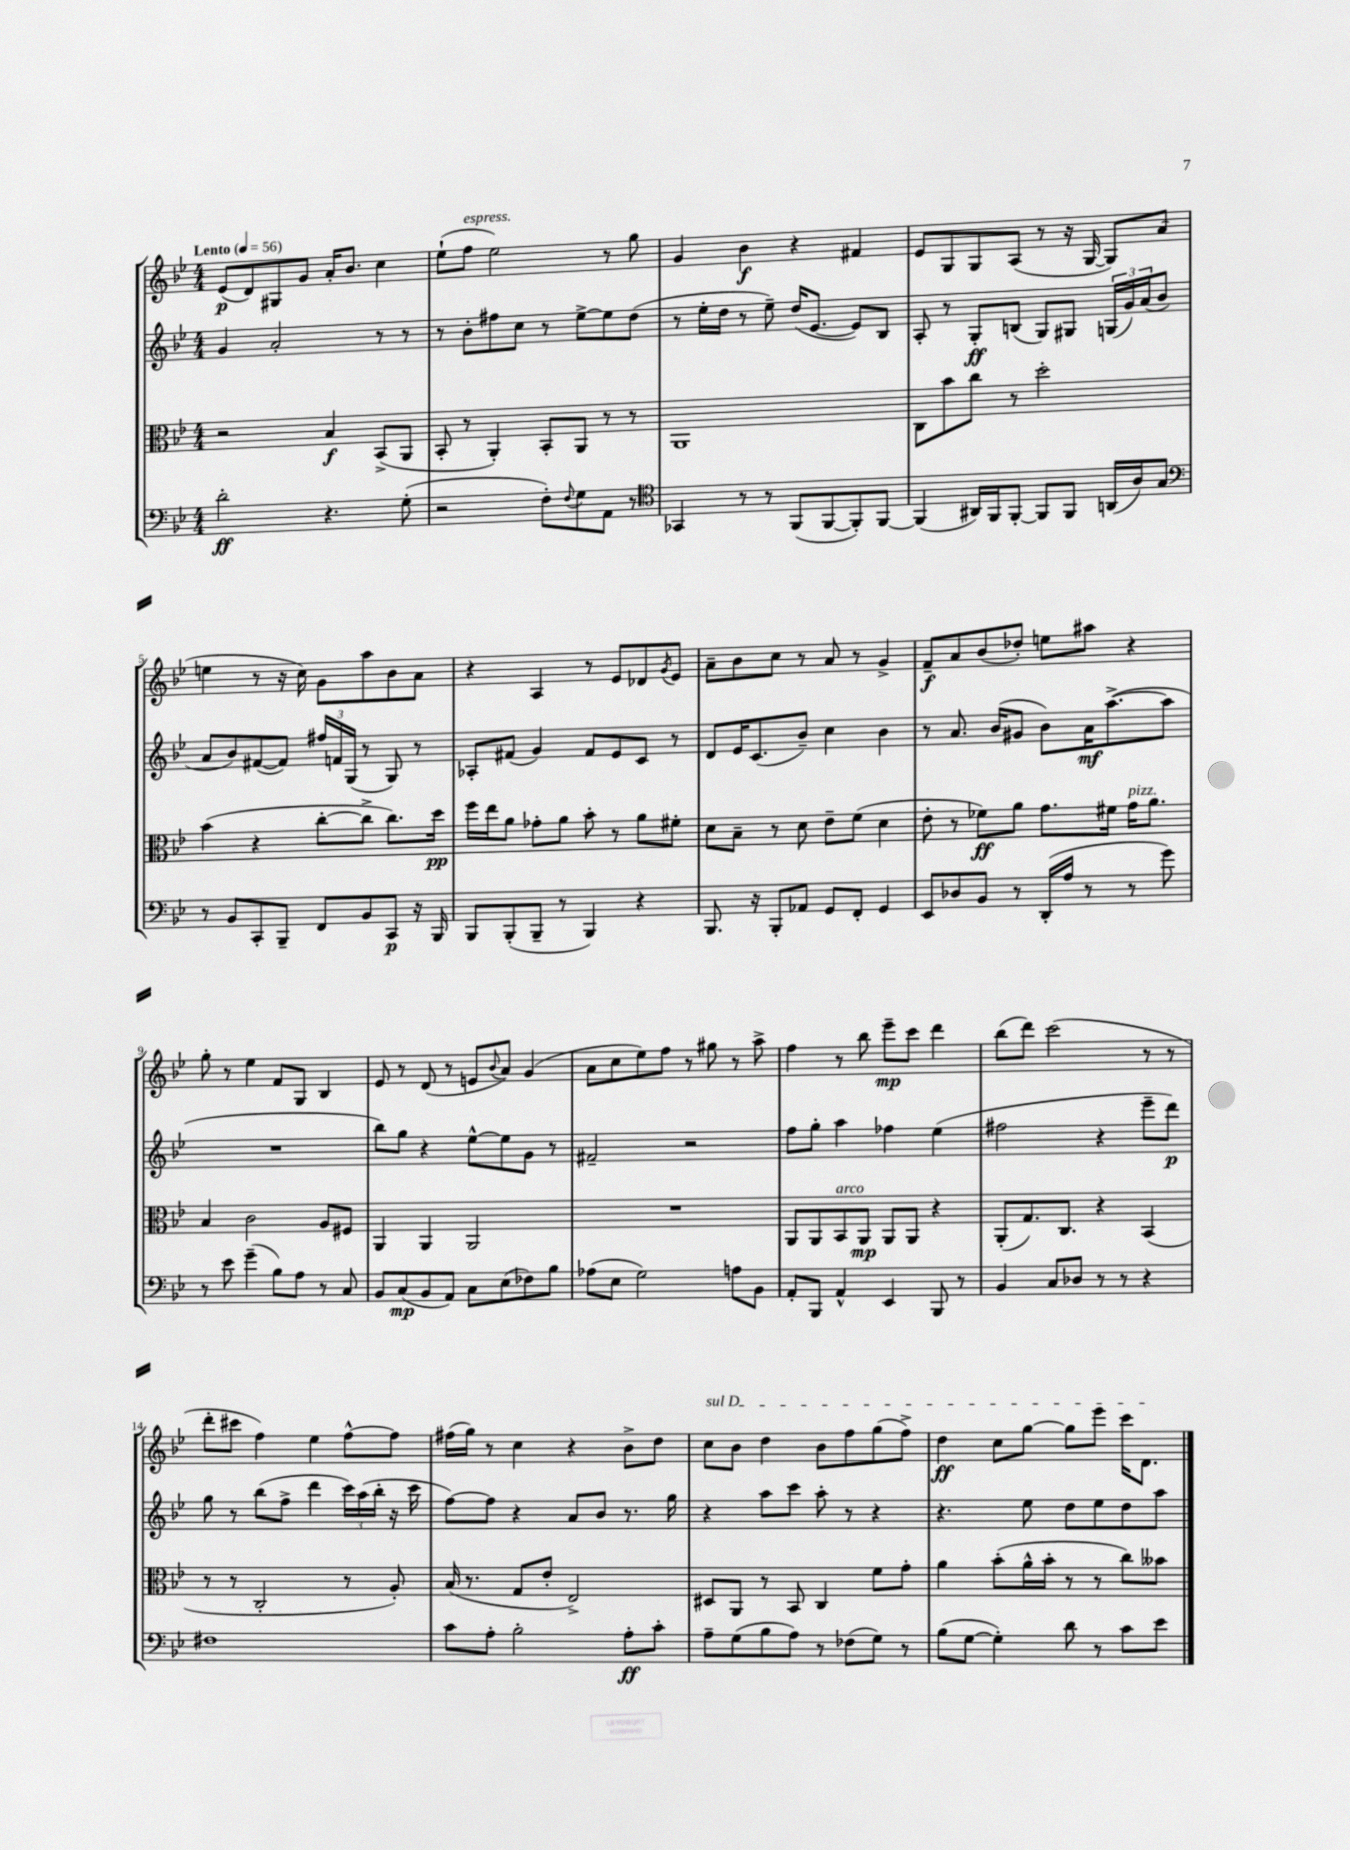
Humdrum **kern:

**kern	**dynam	**kern	**dynam	**kern	**dynam	**kern	**dynam
*part4	*part4	*part3	*part3	*part2	*part2	*part1	*part1
*staff4	*staff4	*staff3	*staff3	*staff2	*staff2	*staff1	*staff1
*clefF4	*	*clefC3	*	*clefG2	*	*clefG2	*
*k[b-e-]	*	*k[b-e-]	*	*k[b-e-]	*	*k[b-e-]	*
*M4/4	*	*M4/4	*	*M4/4	*	*M4/4	*
*MM56	*	*MM56	*	*MM56	*	*MM56	*
=1	=1	=1	=1	=1	=1	=1	=1
!	!	!	!	!	!	!LO:TX:a:B:t=Lento	!
2d'\	ff	2r	.	4g/	.	(8e-/L	p
.	.	.	.	.	.	8d/)	.
.	.	.	.	2a'/	.	8G#X/	.
.	.	.	.	.	.	8g/J	.
4.r	.	4B-/	f	.	.	16a'/KL	.
.	.	.	.	.	.	8.b-/J	.
.	.	(8BB-^/L	.	8r	.	4cc\	.
(8G'\	.	8AA/J	.	8r	.	.	.
=2	=2	=2	=2	=2	=2	=2	=2
2r	.	8BB-'/	.	8r	.	(8ee-`\L	.
!	!	!	!	!	!	!LO:TX:a:i:t=espress.	!
.	.	8r	.	8b-'\L	.	8ff\J	.
.	.	4AA'/)	.	8ff#X\	.	2ee-\)	.
.	.	.	.	8cc\J	.	.	.
8F'\L)	.	8BB-'/L	.	8r	.	.	.
8qqF/	.	.	.	.	.	.	.
8G\	.	8AA/J	.	[8ee-^\L	.	.	.
8AA\J	.	8r	.	8ee-\]	.	8r	.
8r	.	8r	.	(8dd\J	.	8gg\	.
=3	=3	=3	=3	=3	=3	=3	=3
*clefC4	*	*	*	*	*	*	*
4GG-X/	.	1AA	.	8r	.	4g/	.
.	.	.	.	16ee-'\LL	.	.	.
.	.	.	.	16dd\JJ	.	.	.
8r	.	.	.	8r	.	4b-\	f
8r	.	.	.	8ee-~\)	.	.	.
(8FF/L	.	.	.	(16dd/KL	.	4r	.
.	.	.	.	[8.e-/J	.	.	.
[8FF/	.	.	.	.	.	.	.
8FF'/])	.	.	.	8e-/L])	.	4f#X/	.
[8FF/J	.	.	.	8B-/J	.	.	.
=4	=4	=4	=4	=4	=4	=4	=4
(4FF/]	.	8C\L	.	8A'/	.	8e-/L	.
.	.	8b-\	.	8r	.	8G/	.
16AA#X/LL)	.	8cc\J	.	8G'/L	ff	8G/	.
16FF/J	.	.	.	.	.	.	.
[8FF'/J	.	8r	.	(8Bn/J	.	(8A/J	.
8FF/L]	.	2dd'\	.	8G/L)	.	8r	.
8FF/J	.	.	.	8G#X/J	.	16r	.
.	.	.	.	.	.	[16G/	.
(16AAn/LL	.	.	.	(24Gn/LL	.	8G/L])	.
.	.	.	.	24g/)	.	.	.
16A/J)	.	.	.	.	.	.	.
.	.	.	.	(24a/J	.	.	.
8G/J	.	.	.	8b-/J	.	(8a/J	.
!!LO:LB:g=z
=5	=5	=5	=5	=5	=5	=5	=5
*clefF4	*	*	*	*	*	*	*
8r	.	(4b-\	.	8a/L	.	4een\	.
8BB-/L	.	.	.	8b-/)	.	.	.
8CC'/	.	4r	.	([8f#X/	.	8r	.
8BBB-~/J	.	.	.	8f#/J])	.	16r	.
.	.	.	.	.	.	16cc\)	.
8FF/L	.	[8cc'\L	.	24ff#X/LL	.	8g\L	.
.	.	.	.	24fn/	.	.	.
.	.	.	.	(24G/JJ	.	.	.
8BB-/	.	8cc^\J]	.	8r	.	8aa\	.
8CC/J	p	8.cc\L)	.	8G/)	.	8b-\	.
16r	.	.	.	8r	.	8a\J	.
16BBB-/	.	16dd\Jk	pp	.	.	.	.
=6	=6	=6	=6	=6	=6	=6	=6
8BBB-/L	.	16ff\LL	.	8A-X'/L	.	4r	.
.	.	16ee-\J	.	.	.	.	.
(8BBB-'/	.	8a\J	.	(8f#X/J	.	.	.
8BBB-~/J	.	8g-X'\L	.	4g/)	.	4A/	.
8r	.	8a\J	.	.	.	.	.
4BBB-/)	.	8b-'\	.	8f#/L	.	8r	.
.	.	8r	.	8e-/	.	8e-/L	.
4r	.	8a\L	.	8c/J	.	8d-X/	.
.	.	.	.	.	.	8qg/	.
.	.	8f#X'\J	.	8r	.	8e-/J	.
=7	=7	=7	=7	=7	=7	=7	=7
8.BBB-/	.	8d\L	.	8d/L	.	8a~\L	.
.	.	8B-~\J	.	16e-/K	.	8b-\	.
16r	.	.	.	(8.c/	.	.	.
8BBB-'/L	.	8r	.	.	.	8cc\J	.
8AA-X/J	.	8d\	.	8b-~/J)	.	8r	.
8GG/L	.	8e-~\L	.	4cc\	.	8a/	.
8FF'/J	.	(8f\J	.	.	.	8r	.
4GG/	.	4d\	.	4b-\	.	4g^/	.
=8	=8	=8	=8	=8	=8	=8	=8
8EE-/L	.	8e-'\	.	8r	.	8f~/L	f
8D-X/	.	8r	.	8.a/	.	8a/	.
8BB-/J	.	8f-X\L)	ff	.	.	(8b-/	.
.	.	.	.	(16b-/KL	.	.	.
8r	.	8a\J	.	8g#X/J	.	8dd-X'/J)	.
(16DD'/LL	.	8.g\L	.	8b-\L)	.	8een\L	.
16A/JJ	.	.	.	.	.	.	.
8r	.	.	.	16a\K	mf	8aa#X\J	.
.	.	16f#X\Jk	.	([8.aa^\	.	.	.
!	!	!LO:TX:a:i:t=pizz.	!	!	!	!	!
8r	.	16g\KL	.	.	.	4r	.
.	.	8.a\J	.	.	.	.	.
8g\)	.	.	.	8aa\J]	.	.	.
!!LO:LB:g=z
=9	=9	=9	=9	=9	=9	=9	=9
8r	.	4B-/	.	1r	.	8gg'\	.
8e-\	.	.	.	.	.	8r	.
(4g~\	.	2c\	.	.	.	4ee-\	.
8B-\L)	.	.	.	.	.	8f/L	.
8A\J	.	.	.	.	.	8G/J	.
8r	.	8A/L	.	.	.	4B-/	.
8C/	.	8F#X/J	.	.	.	.	.
=10	=10	=10	=10	=10	=10	=10	=10
8BB-/L	.	4AA/	.	8bb-\L)	.	8e-/	.
(8C/	mp	.	.	8gg\J	.	8r	.
8BB-/	.	4AA/	.	4r	.	(8d/	.
8AA/J)	.	.	.	.	.	8r	.
8C\L	.	2AA/	.	[8ee-^^\L	.	8en/L	.
.	.	.	.	.	.	8qqb-/	.
(8E-\	.	.	.	8ee-\]	.	8a/J)	.
8F-X\)	.	.	.	8g\J	.	(4g/	.
8B-\J	.	.	.	8r	.	.	.
=11	=11	=11	=11	=11	=11	=11	=11
(8A-X\L	.	1r	.	2f#X~/	.	8a\L	.
8E-\J	.	.	.	.	.	8cc\	.
2G\)	.	.	.	.	.	8ee-\)	.
.	.	.	.	.	.	8ff\J	.
.	.	.	.	2r	.	8r	.
.	.	.	.	.	.	8gg#X\	.
8An\L	.	.	.	.	.	8r	.
8BB-\J	.	.	.	.	.	8aa^\	.
=12	=12	=12	=12	=12	=12	=12	=12
8AA'/L	.	8AA/L	.	8ff\L	.	4ff\	.
8BBB-/J	.	8AA/	.	8gg'\J	.	.	.
!	!	!LO:TX:a:i:t=arco	!	!	!	!	!
4AA^^/	.	8BB-/	.	4aa\	.	8r	.
.	.	8AA/J	mp	.	.	8bb-\	.
4EE-/	.	8AA/L	.	4ff-X\	.	8eee-~\L	mp
.	.	8AA/J	.	.	.	8ccc\J	.
8BBB-/	.	4r	.	(4ee-\	.	4ddd\	.
8r	.	.	.	.	.	.	.
=13	=13	=13	=13	=13	=13	=13	=13
4BB-/	.	(8AA'/L	.	2ff#X\	.	(8bb-\L	.
.	.	8.G/)	.	.	.	8ddd\J)	.
8C/L	.	.	.	.	.	(2ccc\	.
.	.	8.C/J	.	.	.	.	.
8D-X/J	.	.	.	.	.	.	.
8r	.	4r	.	4r	.	.	.
8r	.	.	.	.	.	.	.
4r	.	(4BB-/	.	8eee-~\L	.	8r	.
.	.	.	.	8ddd\J)	p	8r	.
!!LO:LB:g=z
=14	=14	=14	=14	=14	=14	=14	=14
1F#X	.	8r	.	8gg\	.	8ddd'\L	.
.	.	8r	.	8r	.	8ccc#X\J	.
.	.	2C'/	.	(8bb-\L	.	4ff\)	.
.	.	.	.	8ff^\J	.	.	.
.	.	.	.	4ddd\	.	4ee-\	.
.	.	8r	.	24ccc\LL)	.	[8ff^^\L	.
.	.	.	.	(24aa\	.	.	.
.	.	.	.	24bb-'\JJ	.	.	.
.	.	8A'/)	.	16r	.	8ff\J]	.
.	.	.	.	16ccc\	.	.	.
=15	=15	=15	=15	=15	=15	=15	=15
8c\L	.	(16B-/	.	[8ff\L)	.	(16ff#X\LL	.
.	.	8.r	.	.	.	16gg\JJ)	.
8A'\J	.	.	.	8ff\J]	.	8r	.
2B-'\	.	8G/L	.	4r	.	4cc\	.
.	.	8e-'/J	.	.	.	.	.
.	.	2E-^/)	.	8a/L	.	4r	.
.	.	.	.	8b-/J	.	.	.
8A'\L	ff	.	.	8.r	.	8b-^\L	.
8c'\J	.	.	.	.	.	8dd\J	.
.	.	.	.	16gg\	.	.	.
=16	=16	=16	=16	=16	=16	=16	=16
!	!	!	!	!	!	!LO:TX:a:i:t=sul D	!
8A~\L	.	8D#X/L	.	4r	.	8cc\L	.
(8G\	.	8AA/J	.	.	.	8b-\J	.
8B-\	.	8r	.	8aa\L	.	4dd\	.
8A\J)	.	8BB-/	.	8ccc\J	.	.	.
8r	.	4C/	.	8aa'\	.	8b-\L	.
(8F-X\L	.	.	.	8r	.	8ff\	.
8G\J)	.	8f\L	.	4r	.	(8gg\	.
8r	.	8g'\J	.	.	.	8ff^\J)	.
=17	=17	=17	=17	=17	=17	=17	=17
(8B-\L	.	4a\	.	4.r	.	4dd\	ff
[8G\J	.	.	.	.	.	.	.
4G'\])	.	(8b-'\L	.	.	.	8cc\L	.
.	.	16a^^\L	.	8ee-\	.	[8gg\J	.
.	.	16b-'\JJ	.	.	.	.	.
8d\	.	8r	.	8dd\L	.	8gg\L]	.
8r	.	8r	.	8ee-\	.	8eee-\J	.
8c\L	.	8cc\L)	.	8dd\	.	16ccc\KL	.
.	.	.	.	.	.	8.d\J	.
8e-\J	.	8b--X\J	.	8aa\J	.	.	.
==	==	==	==	==	==	==	==
*-	*-	*-	*-	*-	*-	*-	*-
